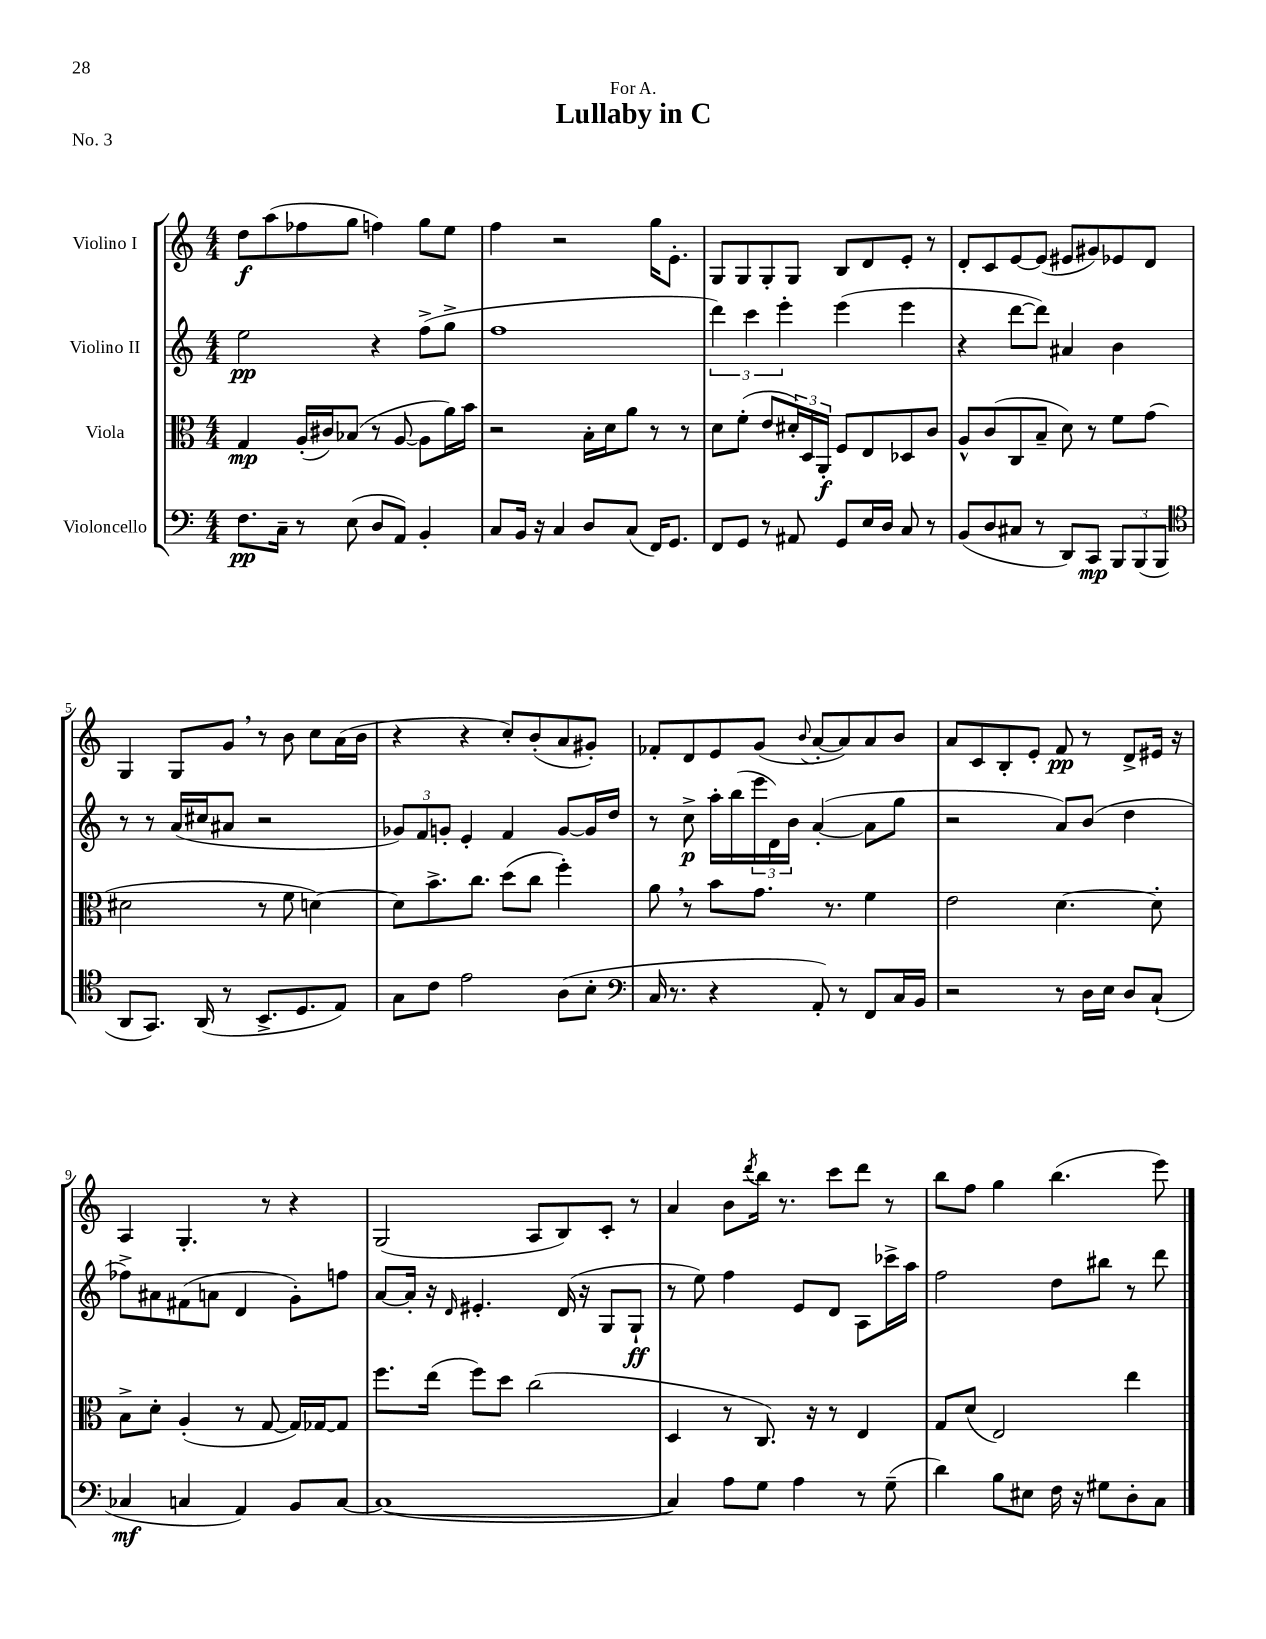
\header { title = "Lullaby in C" dedication = "For A." piece = "No. 3" }
<<
\new StaffGroup <<
\new Staff = "s0" \with { instrumentName = "Violino I" } {
    \clef treble \key c \major \numericTimeSignature \time 4/4
    d''8\f a''8( fes''8 g''8 f''4) g''8 e''8 |
    f''4 r2 g''16 e'8.-. |
    g8 g8 g8-. g8 b8 d'8 e'8-. r8 |
    d'8-. c'8 e'8~ e'8( eis'8 gis'8) ees'8 d'8 |
    g4 g8 g'8 \breathe r8 b'8 c''8 a'16( b'16 |
    r4 r4 c''8-.) b'8-.( a'8 gis'8-.) |
    fes'8-. d'8 e'8 g'8( \appoggiatura { b'8 } a'8~-. a'8) a'8 b'8 |
    a'8 c'8 b8-. e'8-. f'8\pp r8 d'8-> eis'16 r16 |
    a4 g4.-. r8 r4 |
    g2( a8 b8) c'8-. r8 |
    a'4 b'8 \acciaccatura { d'''8 } b''16 r8. c'''8 d'''8 r8 |
    b''8 f''8 g''4 b''4.( e'''8) \bar "|." |
}
\new Staff = "s1" \with { instrumentName = "Violino II" } {
    \clef treble \key c \major \numericTimeSignature \time 4/4
    e''2\pp r4 f''8->( g''8-> |
    f''1 |
    \tuplet 3/2 { d'''4) c'''4 e'''4-. } e'''4( e'''4 |
    r4 d'''8~ d'''8) ais'4 b'4 |
    r8 r8 a'16( cis''16 ais'8 r2 |
    \tuplet 3/2 { ges'8) f'8 g'8-. } e'4-. f'4 g'8~ g'16 d''16 |
    r8 c''8->\p a''16-. b''16( \tuplet 3/2 { e'''16 d'16) b'16 } a'4~-.( a'8 g''8 |
    r2 a'8) b'8( d''4 |
    fes''8->) ais'8 fis'8( a'8 d'4 g'8-.) f''8 |
    a'8~ a'16-. r16 \grace { d'16 } eis'4.-. d'16( r16 g8 g8-!\ff |
    r8 e''8) f''4 e'8 d'8 a8 ces'''16-> a''16 |
    f''2 d''8 bis''8 r8 d'''8 \bar "|." |
}
\new Staff = "s2" \with { instrumentName = "Viola" } {
    \clef alto \key c \major \numericTimeSignature \time 4/4
    g4\mp a16-.( cis'16) bes8( r8 a8~ a8 a'16) b'16 |
    r2 b16-. d'16 a'8 r8 r8 |
    d'8 f'8-.( e'8 \tuplet 3/2 { dis'16-.) d16 a,16-.\f } f8 e8 des8 c'8 |
    a8-^ c'8( c8 b8-- d'8) r8 f'8 g'8( |
    dis'2 r8 f'8 d'4~) |
    d'8 b'8.-> c''8. d''8( c''8 f''4-.) |
    a'8 \breathe r8 b'8 g'8. r8. f'4 |
    e'2 d'4.~ d'8-. |
    b8-> d'8-. a4-.( r8 g8~ g16) ges16~ ges8 |
    f''8. e''16( f''8) d''8 c''2( |
    d4 r8 c8.) r16 r8 e4 |
    g8 d'8( e2) e''4 \bar "|." |
}
\new Staff = "s3" \with { instrumentName = "Violoncello" } {
    \clef bass \key c \major \numericTimeSignature \time 4/4
    f8.\pp c16-- r8 e8( d8 a,8) b,4-. |
    c8 b,16 r16 c4 d8 c8( f,16) g,8. |
    f,8 g,8 r8 ais,8 g,8 e16 d16 c8 r8 |
    b,8( d8 cis8 r8 d,8) c,8\mp \tuplet 3/2 { b,,8 b,,8( b,,8 } |
    \clef tenor a,8 g,8.) a,16( r8 b,8.-> d8. e8) |
    g8 c'8 e'2 a8( b8-. |
    \clef bass c16 r8. r4 a,8-.) r8 f,8 c16 b,16 |
    r2 r8 d16 e16 d8 c8-!( |
    ces4\mf c4 a,4) b,8 c8~ |
    c1~( |
    c4) a8 g8 a4 r8 g8--( |
    d'4) b8 eis8 f16 r16 gis8 d8-. c8 \bar "|." |
}
>>
>>
